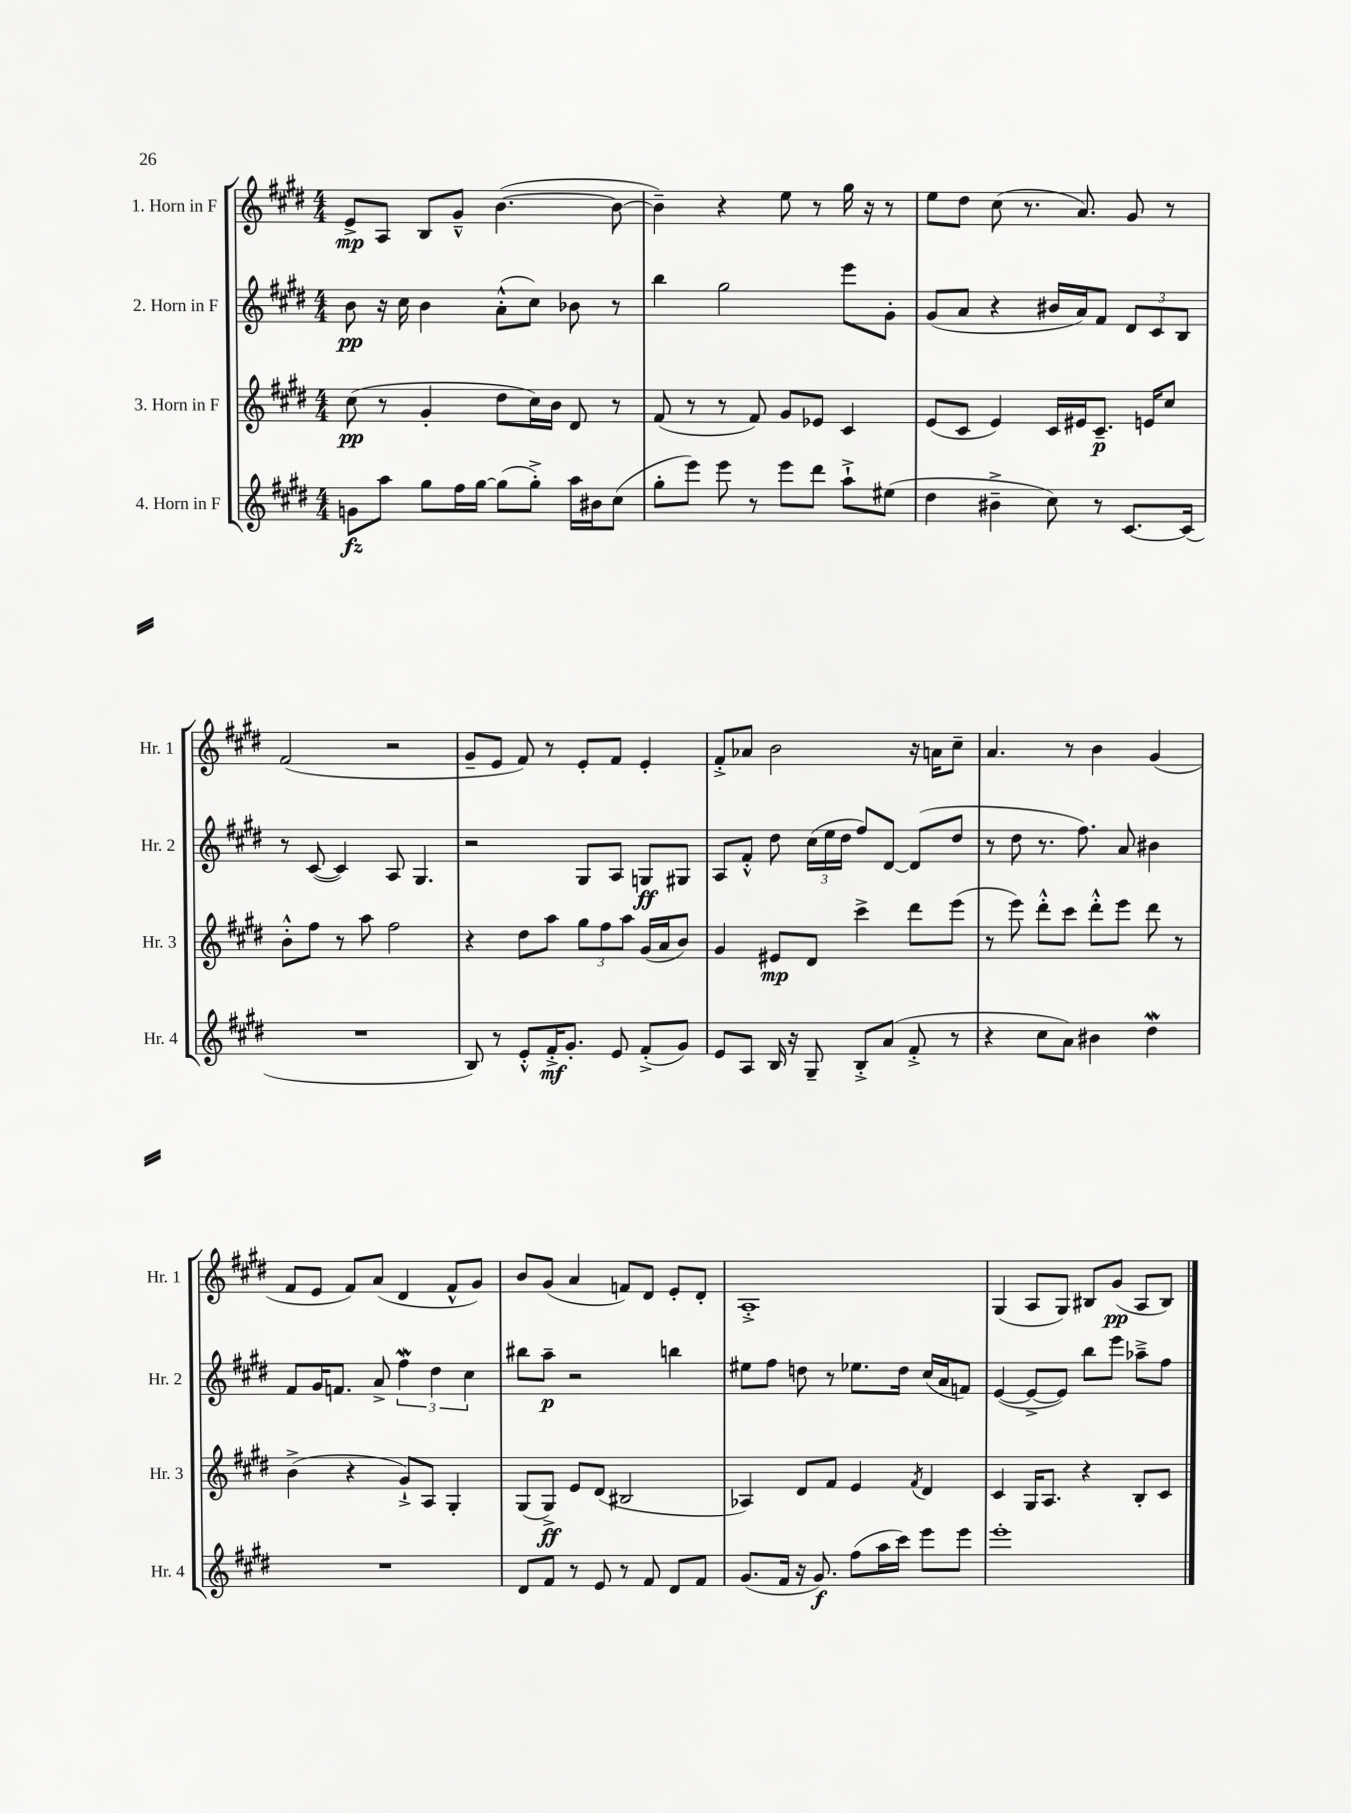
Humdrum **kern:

**kern	**kern	**kern	**kern
*staff4	*staff3	*staff2	*staff1
*clefG2	*clefG2	*clefG2	*clefG2
*k[f#c#g#d#]	*k[f#c#g#d#]	*k[f#c#g#d#]	*k[f#c#g#d#]
*M4/4	*M4/4	*M4/4	*M4/4
8g	(8cc#	8b	8e^
8aa	8r	16r	8A
.	.	16cc#	.
8gg#	4g#'	4b	8B
16ff#	.	.	8g#~^^
[16gg#	.	.	.
(8gg#]	8dd#	(8a'^^	([4.b
8gg#'^)	16cc#)	8cc#)	.
.	16b	.	.
16aa	8d#	8b-	.
16b#	.	.	.
(8cc#	8r	8r	8b_
=	=	=	=
8gg#'	(8f#	4bb	4b~])
8eee)	8r	.	.
8eee	8r	2gg#	4r
8r	8f#)	.	.
8eee	8g#	.	8ee
8ddd#	8e-	.	8r
8aa`^	4c#	8eee	16gg#
.	.	.	16r
(8ee#	.	8g#'	8r
=	=	=	=
4dd#	(8e	(8g#	8ee
.	8c#	8a	8dd#
4b#~^	4e)	4r	(8cc#
.	.	.	8.r
8cc#)	16c#	16b#	.
.	16e#	16a)	8.a)
8r	8.c#~	8f#	.
[8.c#	.	12d#	8g#
.	16e	.	.
.	.	12c#	.
.	8cc#	.	8r
.	.	12B	.
(16c#]	.	.	.
=	=	=	=
1r	8b'^^	8r	(2f#
.	8ff#	([8c#	.
.	8r	4c#])	.
.	8aa	.	.
.	2ff#	8A	2r
.	.	4.G#	.
=	=	=	=
8B)	4r	2r	8g#~
8r	.	.	8e
8e'^^	8dd#	.	8f#)
16f#'^	8aa	.	8r
8.g#'	.	.	.
.	12gg#	8G#	8e'
.	12ff#	.	.
8e	.	8A	8f#
.	12aa	.	.
(8f#'^	(16g#	8G	4e'
.	16a	.	.
8g#)	8b)	8G#	.
=	=	=	=
8e	4g#	8A	8f#'^
8A	.	8f#'^^	8a-
16B	8e#	8dd#	2b
16r	.	.	.
8G#~	8d#	(24cc#	.
.	.	24ee	.
.	.	24dd#	.
8B'^	4ccc#^	8ff#)	.
(8a	.	[8d#	.
8f#'^	8ddd#	(8d#]	16r
.	.	.	16a
8r	(8eee	8dd#	8cc#~
=	=	=	=
4r	8r	8r	4.a
.	8eee)	8dd#	.
8cc#	8ddd#'^^	8.r	.
8a)	8ccc#	.	8r
.	.	8.ff#)	.
4b#	8ddd#'^^	.	4b
.	8eee	8a	.
4dd#	8ddd#	4b#	(4g#
.	8r	.	.
=	=	=	=
1r	(4b^	8f#	8f#
.	.	16g#	8e
.	.	8.f	.
.	4r	.	8f#)
.	.	8a^	(8a
.	8g#`^)	6ff#	4d#
.	8A	.	.
.	.	6dd#	.
.	4G#'	.	8f#^^
.	.	6cc#	.
.	.	.	8g#)
=	=	=	=
8d#	(8G#	8bb#	8b
8f#	8G#^)	8aa~	(8g#
8r	8e	2r	4a
8e	(8d#	.	.
8r	2B#	.	8f)
8f#	.	.	8d#
8d#	.	4bb	8e'
8f#	.	.	8d#'
=	=	=	=
(8.g#	4A-)	8ee#	1A'^
.	.	8ff#	.
16f#	.	.	.
16r	8d#	8dd	.
8.g#)	.	.	.
.	8f#	8r	.
(8ff#	4e	8.ee-	.
16aa	.	.	.
16ccc#)	.	16dd	.
.	8qf#	.	.
8eee	4d#	(16cc#	.
.	.	16a	.
8eee	.	8f)	.
=	=	=	=
1eee'	4c#	([4e	(4G#
.	16G#	8e^_	8A
.	8.A	.	.
.	.	8e])	8G#)
.	4r	8bb	8B#
.	.	8eee	(8g#
.	8B'	8aa-~^	8A
.	8c#	8ff#	8B#)
==	==	==	==
*-	*-	*-	*-
